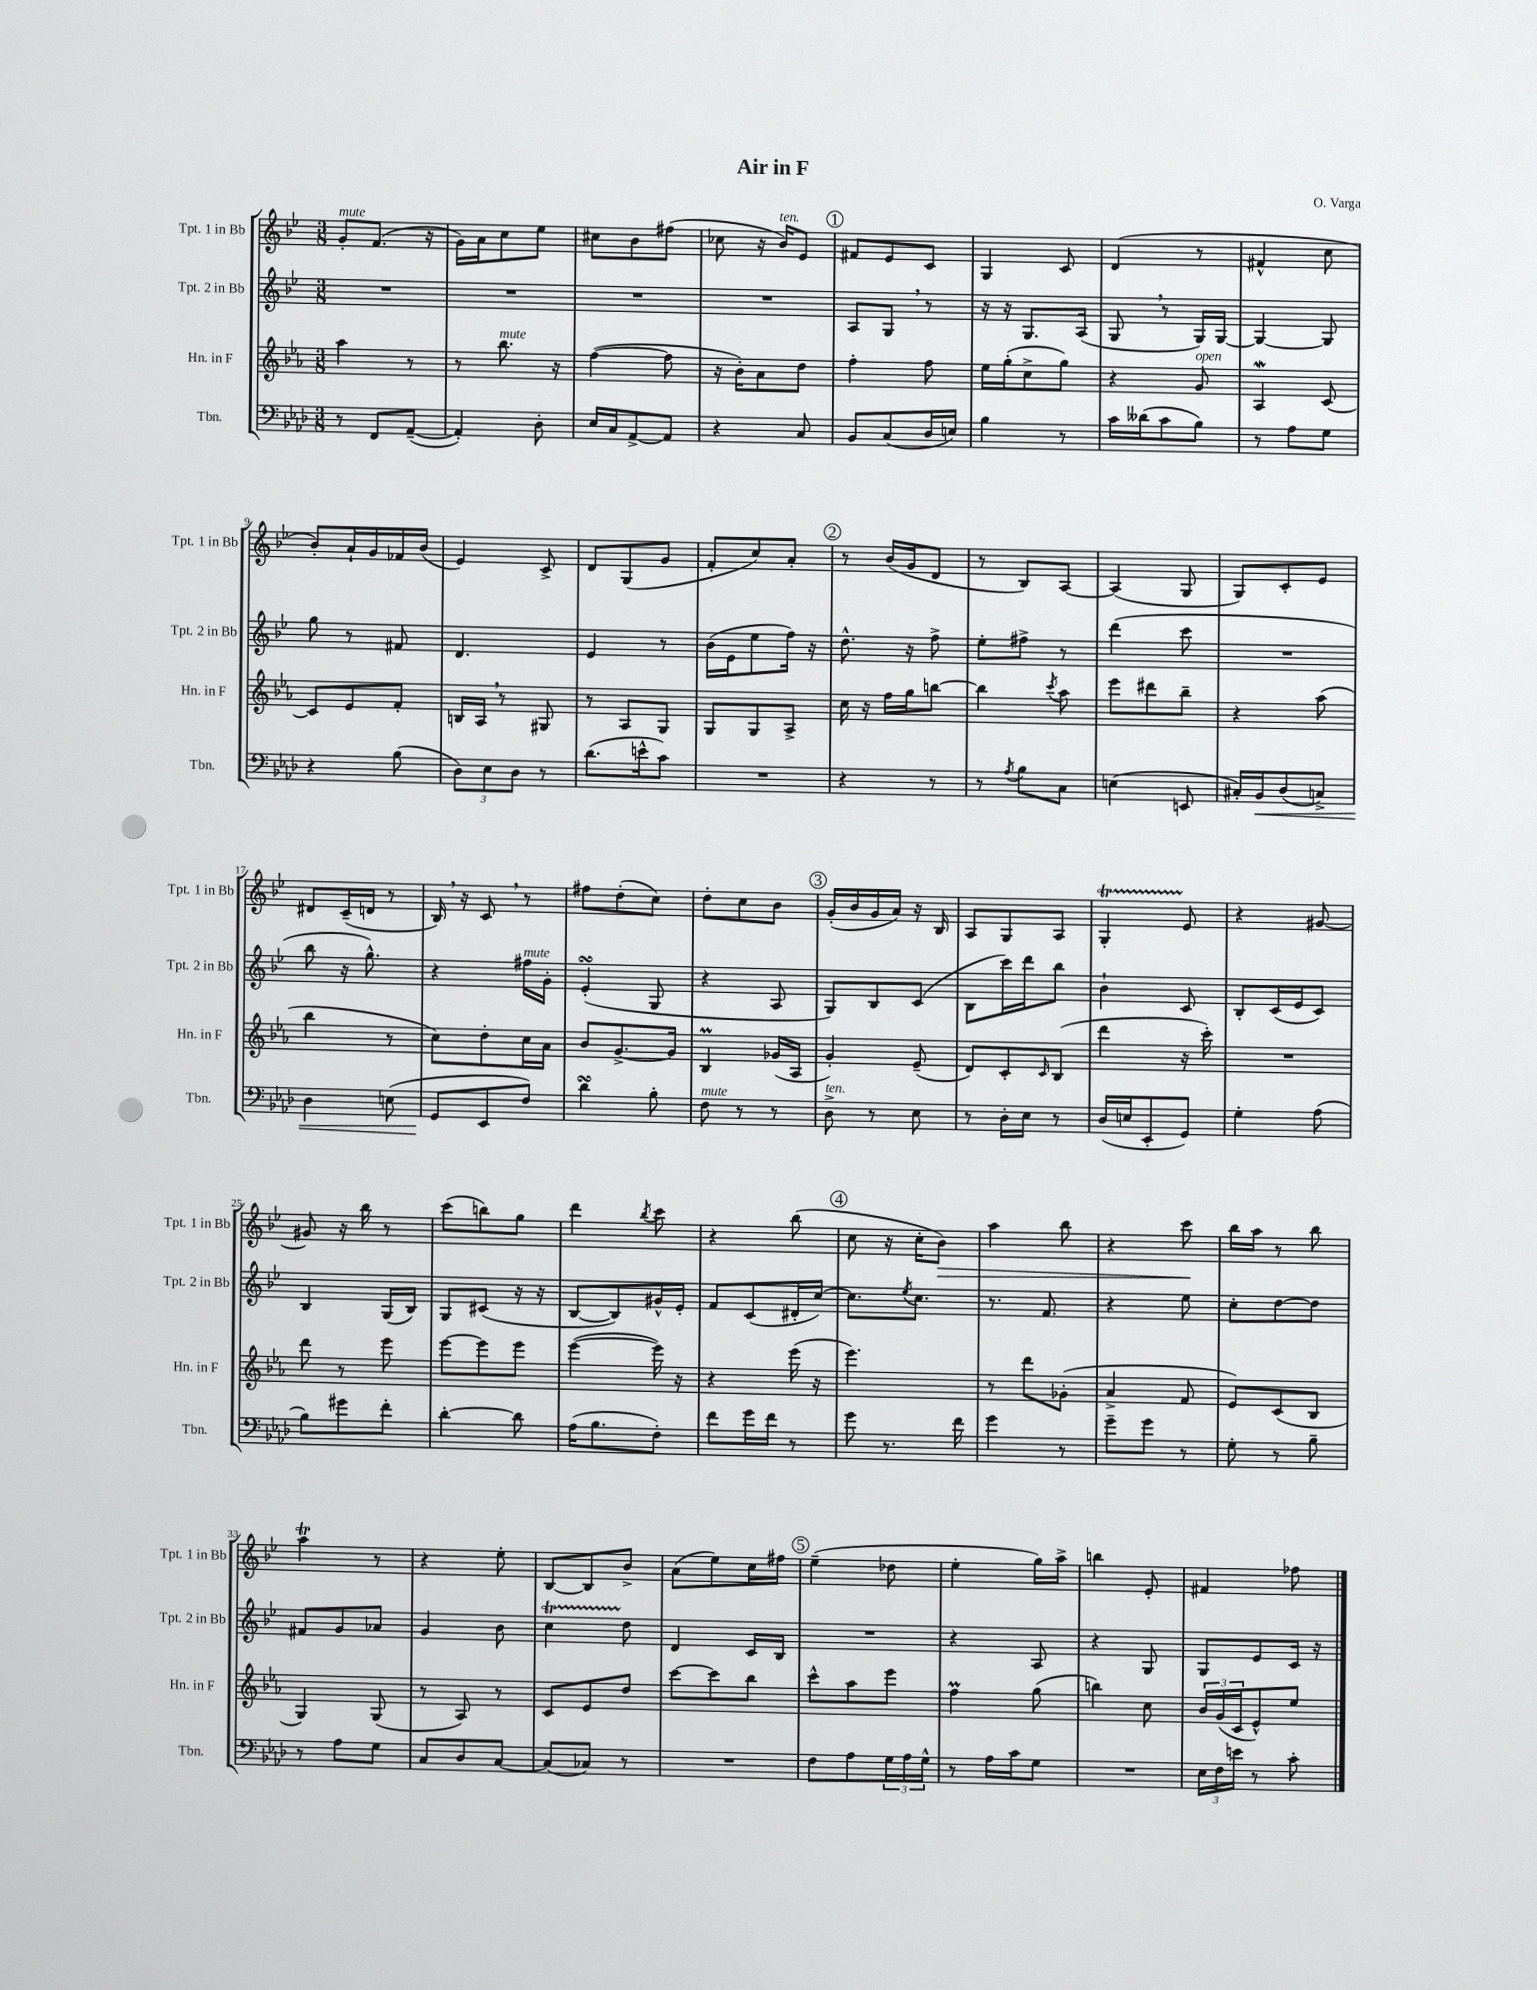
\header { title = "Air in F" composer = "O. Varga" }
<<
\new StaffGroup <<
\new Staff = "s0" \with { instrumentName = "Tpt. 1 in Bb" shortInstrumentName = "Tpt. 1 in Bb" } {
    \clef treble \key bes \major \numericTimeSignature \time 3/8
    g'8-.^\markup { \italic "mute" } f'8.( r16 |
    g'16) a'16 c''8 ees''8 |
    cis''8 bes'8 fis''8( |
    ces''8 r16 bes'16^\markup { \italic "ten." }) ees'8 |
    \mark \markup { \circle "1" } fis'8 ees'8 c'8 |
    g4 c'8 |
    d'4( r8 |
    fis'4-^ c''8 |
    bes'8-.) a'16-! g'16 fes'16 bes'16( |
    ees'4) c'8-> |
    d'8 g8( g'8 |
    f'8-. c''8) a'8-. |
    \mark \markup { \circle "2" } r8 bes'16( g'16 d'8 |
    r8 bes8) a8~ |
    a4( g8 |
    g8) c'8-. ees'8 |
    dis'8 c'16--( d'16 r8 |
    bes16) \breathe r16 c'8 \breathe r8 |
    fis''8 d''8-.( c''8) |
    d''8-. c''8 bes'8 |
    \mark \markup { \circle "3" } g'16-.( bes'16 g'16 a'16) r16 bes16 |
    a8 g8 a8 |
    g4-.\startTrillSpan ees'8\stopTrillSpan |
    r4 gis'8~ |
    gis'8 r16 bes''16 r8 |
    c'''8( b''8) g''8 |
    d'''4 \acciaccatura { bes''8 } c'''8 |
    r4 bes''8( |
    \mark \markup { \circle "4" } c''8 r16 c''16-. bes'8\>) |
    a''4 bes''8 |
    r4 c'''8\! |
    bes''16 a''16 r8 bes''8 |
    a''4\trill r8 |
    r4 ees''8-. |
    bes8~ bes8 bes'8-> |
    a'8( ees''8) c''16 fis''16 |
    \mark \markup { \circle "5" } ees''4--( des''8 |
    ees''4-. g''16) a''16-> |
    b''4 ees'8-. |
    fis'4 fes''8 \bar "|." |
}
\new Staff = "s1" \with { instrumentName = "Tpt. 2 in Bb" shortInstrumentName = "Tpt. 2 in Bb" } {
    \clef treble \key bes \major \numericTimeSignature \time 3/8
    R4. |
    R4. |
    R4. |
    R4. |
    \mark \markup { \circle "1" } a8 g8 \breathe r8 |
    r16 r16 g8. a16( |
    g8 \breathe r8 g16) g16~ |
    g4~ g8 |
    g''8 r8 fis'8 |
    d'4. |
    ees'4 r8 |
    bes'16( ees'16 ees''8 f''16) r16 |
    \mark \markup { \circle "2" } d''8.-^ r16 f''8-> |
    ees''8-. fis''8-> r8 |
    d'''4( c'''8 |
    R4. |
    bes''8 r16 g''8.-^) |
    r4 fis''16^\markup { \italic "mute" } g'16-. |
    ees'4-.\turn( g8 |
    r4 a8 |
    \mark \markup { \circle "3" } g8) bes8 c'8( |
    bes8 c'''16) d'''16 bes''8 |
    bes'4-! c'8 |
    bes8-. c'16( ees'16 c'8) |
    bes4 g16( bes16) |
    g8 cis'8( r16 r16 |
    bes8~ bes8) gis'16-^ ees'16-. |
    f'8 c'8( dis'16-. c''16~) |
    \mark \markup { \circle "4" } c''8. \acciaccatura { ees''8 } c''8. |
    r8. f'8. |
    r4 ees''8 |
    c''8-. d''8~ d''8 |
    fis'8 g'8 aes'8 |
    g'4 bes'8 |
    c''4\startTrillSpan d''8\stopTrillSpan |
    d'4 c'16 bes16 |
    \mark \markup { \circle "5" } R4. |
    r4 a8 |
    r4 g8 |
    g8 ees'8 c'16 r16 \bar "|." |
}
\new Staff = "s2" \with { instrumentName = "Hn. in F" shortInstrumentName = "Hn. in F" } {
    \clef treble \key ees \major \numericTimeSignature \time 3/8
    aes''4 r8 |
    r8 bes''8.^\markup { \italic "mute" } r16 |
    f''4~( f''8 |
    r16 bes'16-.) aes'8 d''8 |
    \mark \markup { \circle "1" } f''4-. f''8 |
    ees''16 g''16-.( c''8-> g''8) |
    r4 g'8^\markup { \italic "open" } |
    aes4\mordent c'8~ |
    c'8 ees'8 f'8-. |
    b16 aes16 \breathe r8 gis8 |
    r8 aes8 g8 |
    g8 g8 aes8-> |
    \mark \markup { \circle "2" } c''16 r16 f''16 g''16 b''8~ |
    b''4 \acciaccatura { c'''8 } aes''8 |
    ees'''8 dis'''8 bes''8-- |
    r4 aes''8( |
    bes''4 r8 |
    c''8) d''8-. c''16 aes'16 |
    bes'8 g'8.~-> g'16 |
    bes4\prall ges'16( aes16 |
    \mark \markup { \circle "3" } g'4-.) ees'8--( |
    d'8) c'8-. \grace { c'16 } bes8( |
    d'''4 r16 c'''16-.) |
    R4. |
    d'''8 r8 ees'''8 |
    ees'''8~ ees'''8 ees'''8 |
    ees'''4~( ees'''16) r16 |
    r4 ees'''16( r16 |
    \mark \markup { \circle "4" } ees'''4.) |
    r8 d'''8 ges'8-.( |
    aes'4-> f'8 |
    ees'8) c'8( bes8 |
    g4) g8( |
    r8 aes8) r8 |
    c'8 ees'8 d''8 |
    c'''8~ c'''8 bes''8 |
    \mark \markup { \circle "5" } c'''8-^ aes''8 ees'''8 |
    f''4\prall g''8( |
    b''4) c''8 |
    \tuplet 3/2 { bes'16 g'16( c'16 } ees'8-^) ees''8 \bar "|." |
}
\new Staff = "s3" \with { instrumentName = "Tbn." shortInstrumentName = "Tbn." } {
    \clef bass \key aes \major \numericTimeSignature \time 3/8
    r8 f,8 aes,8~--( |
    aes,4-.) des8-. |
    ees16 c16 aes,8~-> aes,8 |
    r4 c8 |
    \mark \markup { \circle "1" } bes,8 c8( des16 e16) |
    bes4 r8 |
    c'16 deses'16( c'8 bes8) |
    r8 aes8 g8 |
    r4 bes8( |
    \tuplet 3/2 { des8) ees8 des8 } r8 |
    des'8.( e'16-^ c'8) |
    R4. |
    \mark \markup { \circle "2" } r4 r8 |
    r8 \acciaccatura { aes8 } bes8 c8 |
    e4( e,8 |
    cis16-.) bes,16\< des8( c8->) |
    des4 e8( |
    g,8\! ees,8 f8) |
    des'4\turn bes8-. |
    f8^\markup { \italic "mute" } r8 r8 |
    \mark \markup { \circle "3" } des8->^\markup { \italic "ten." } r8 ees8 |
    r8 des16-. ees16 r8 |
    des16( e16 ees,8-. g,8) |
    g4-. aes8( |
    bes8) gis'8 f'8-. |
    des'4~-. des'8 |
    aes16( bes8. f8-.) |
    f'8 g'16 f'16 r8 |
    \mark \markup { \circle "4" } g'8 r8. f'16 |
    g'4 r8 |
    g'8-- g'8 r8 |
    g8-. r8 bes8-- |
    r8 aes8 g8 |
    c8 des8 c8~ |
    c8( ces8) r8 |
    R4. |
    \mark \markup { \circle "5" } f8 aes8 \tuplet 3/2 { g16 aes16 g16-^ } |
    r8 aes16 c'16 g8 |
    R4. |
    \tuplet 3/2 { ees16 f16 e'16 } r8 c'8-. \bar "|." |
}
>>
>>
